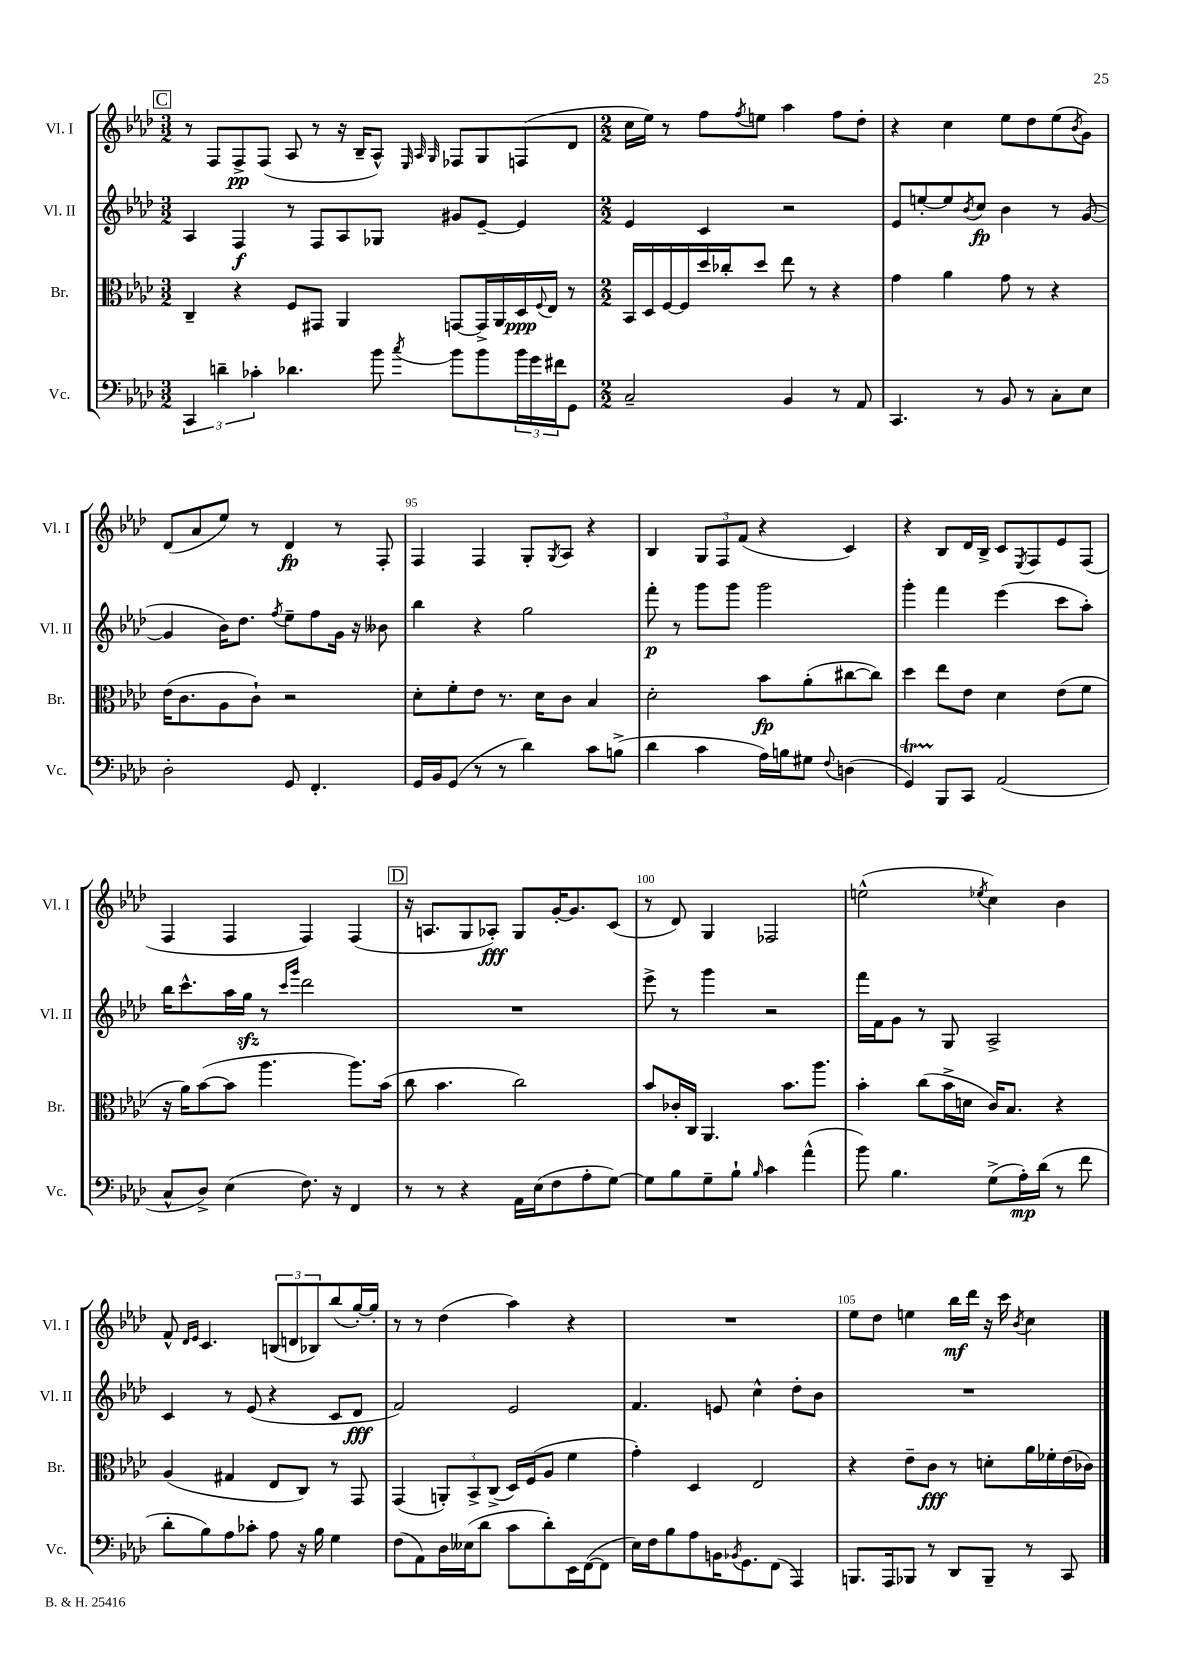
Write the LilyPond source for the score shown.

<<
\new StaffGroup <<
\new Staff = "s0" \with { instrumentName = "Vl. I" shortInstrumentName = "Vl. I" } {
    \clef treble \key aes \major \numericTimeSignature \time 3/2
    \mark \markup { \box "C" } r8 f8 f8->\pp f8( aes8 r8 r16 bes16-- aes8-^) \grace { ees32 aes32 g32 } fes8 g8 f8( des'8 |
    \numericTimeSignature \time 2/2 c''16 ees''16) r8 f''8 \acciaccatura { f''8 } e''8 aes''4 f''8 des''8-. |
    r4 c''4 ees''8 des''8 ees''8( \acciaccatura { bes'8 } g'8) |
    des'8( aes'8 ees''8) r8 des'4\fp r8 f8-. |
    f4 f4 g8-. \acciaccatura { g8 } aes8 r4 |
    bes4 \tuplet 3/2 { g8 f8 f'8( } r4 c'4) |
    r4 bes8 des'16 bes16-> c'8 \acciaccatura { ees8 } f8 ees'8 f8( |
    f4 f4 f4) f4( |
    \mark \markup { \box "D" } r16 a8. g8 aes8-.\fff) g8 g'16~-. g'8. c'8( |
    r8 des'8) g4 fes2 |
    e''2-^( \acciaccatura { ees''8 } c''4) bes'4 |
    f'8-^ \grace { des'16 ees'16 } c'4. \tuplet 3/2 { b8( d'8 bes8) } bes''8( g''16~-.) g''16-. |
    r8 r8 des''4( aes''4) r4 |
    R1 |
    ees''8 des''8 e''4 bes''16\mf des'''16 r16 c'''16 \acciaccatura { bes'8 } c''4 \bar "|." |
}
\new Staff = "s1" \with { instrumentName = "Vl. II" shortInstrumentName = "Vl. II" } {
    \clef treble \key aes \major \numericTimeSignature \time 3/2
    \mark \markup { \box "C" } aes4 f4\f r8 f8 aes8 ges8 gis'8 ees'8~-- ees'4 |
    \numericTimeSignature \time 2/2 ees'4 c'4 r2 |
    ees'8 e''8~-. e''8 \acciaccatura { bes'8 } c''8\fp bes'4 r8 g'8~( |
    g'4 bes'16) des''8. \acciaccatura { f''8 } ees''8-- f''8 g'16 r16 beses'8 |
    bes''4 r4 g''2 |
    f'''8-.\p r8 g'''8 g'''8 g'''2 |
    g'''4-. f'''4 ees'''4( c'''8 aes''8-.) |
    bes''16 c'''8.-^ aes''16 g''16\sfz r8 \grace { c'''16 g'''16 } des'''2 |
    \mark \markup { \box "D" } R1 |
    ees'''8-> r8 g'''4 r2 |
    f'''16 f'16 g'8 r8 g8 aes2-> |
    c'4 r8 ees'8( r4 c'8 des'8\fff |
    f'2) ees'2 |
    f'4. e'8 c''4-^ des''8-. bes'8 |
    R1 \bar "|." |
}
\new Staff = "s2" \with { instrumentName = "Br." shortInstrumentName = "Br." } {
    \clef alto \key aes \major \numericTimeSignature \time 3/2
    \mark \markup { \box "C" } c4-- r4 f8 gis,8 aes,4 g,8~ g,16-> aes,16 des16\ppp \appoggiatura { f8 } ees16 r8 |
    \numericTimeSignature \time 2/2 bes,16 des16 f16~ f16 des''16 ces''16-. des''8 ees''8 r8 r4 |
    g'4 aes'4 g'8 r8 r4 |
    ees'16( c'8. aes8 c'8-!) r2 |
    des'8-. f'8-. ees'8 r8. des'16 c'8 bes4 |
    des'2-. bes'8\fp aes'8-.( cis''8~ cis''8) |
    des''4 ees''8 ees'8 des'4 ees'8( f'8 |
    r16 aes'16) bes'8~( bes'8 aes''4. aes''8.) bes'16( |
    \mark \markup { \box "D" } c''8 bes'4. c''2) |
    bes'8 ces'16-. c16 aes,4. bes'8. aes''8. |
    bes'4-. c''8( bes'16-> d'16 c'16) bes8. r4 |
    aes4( gis4 ees8 c8) r8 g,8 |
    g,4( \tuplet 3/2 { a,8-.) bes,8-> c8->( } des16) f16( aes8 f'4 |
    g'4-.) des4 ees2 |
    r4 ees'8-- c'8\fff r8 d'8-. aes'16 fes'16-. ees'16( ces'16) \bar "|." |
}
\new Staff = "s3" \with { instrumentName = "Vc." shortInstrumentName = "Vc." } {
    \clef bass \key aes \major \numericTimeSignature \time 3/2
    \mark \markup { \box "C" } \tuplet 3/2 { c,4 d'4-- ces'4-. } des'4. bes'8 \acciaccatura { c''8 } bes'8 bes'8 \tuplet 3/2 { bes'16 g'16 fis'16 } g,8 |
    \numericTimeSignature \time 2/2 c2-- bes,4 r8 aes,8 |
    c,4. r8 bes,8 r8 c8-. ees8 |
    des2-. g,8 f,4.-. |
    g,16 bes,16 g,8( r8 r8 des'4) c'8 b8->( |
    des'4 c'4 aes16) b16 gis8 \appoggiatura { f8 } d4( |
    g,4\startTrillSpan) bes,,8\stopTrillSpan c,8 aes,2( |
    c8-^ des8->) ees4( f8.) r16 f,4 |
    \mark \markup { \box "D" } r8 r8 r4 aes,16 ees16( f8 aes8-. g8~) |
    g8 bes8 g8-- bes8-! \grace { bes16 } c'4 aes'4-^( |
    bes'8) bes4. g8->( aes16-.\mp) des'16( r8 f'8 |
    des'8-. bes8) aes8 ces'8-. aes8 r16 bes16 g4 |
    f8( aes,8) des16 eeses16( des'8 c'8 des'8-.) ees,16 f,16~( f,8 |
    ees16) f16 bes8 aes8 b,16 \acciaccatura { bes,8 } g,8. f,8( aes,,4) |
    b,,8. aes,,16 bes,,8 r8 des,8 bes,,8-- r8 c,8 \bar "|." |
}
>>
>>
\layout { \context { \Score currentBarNumber = #91 \override BarNumber.break-visibility = ##(#f #t #t) barNumberVisibility = #(every-nth-bar-number-visible 5) } }
